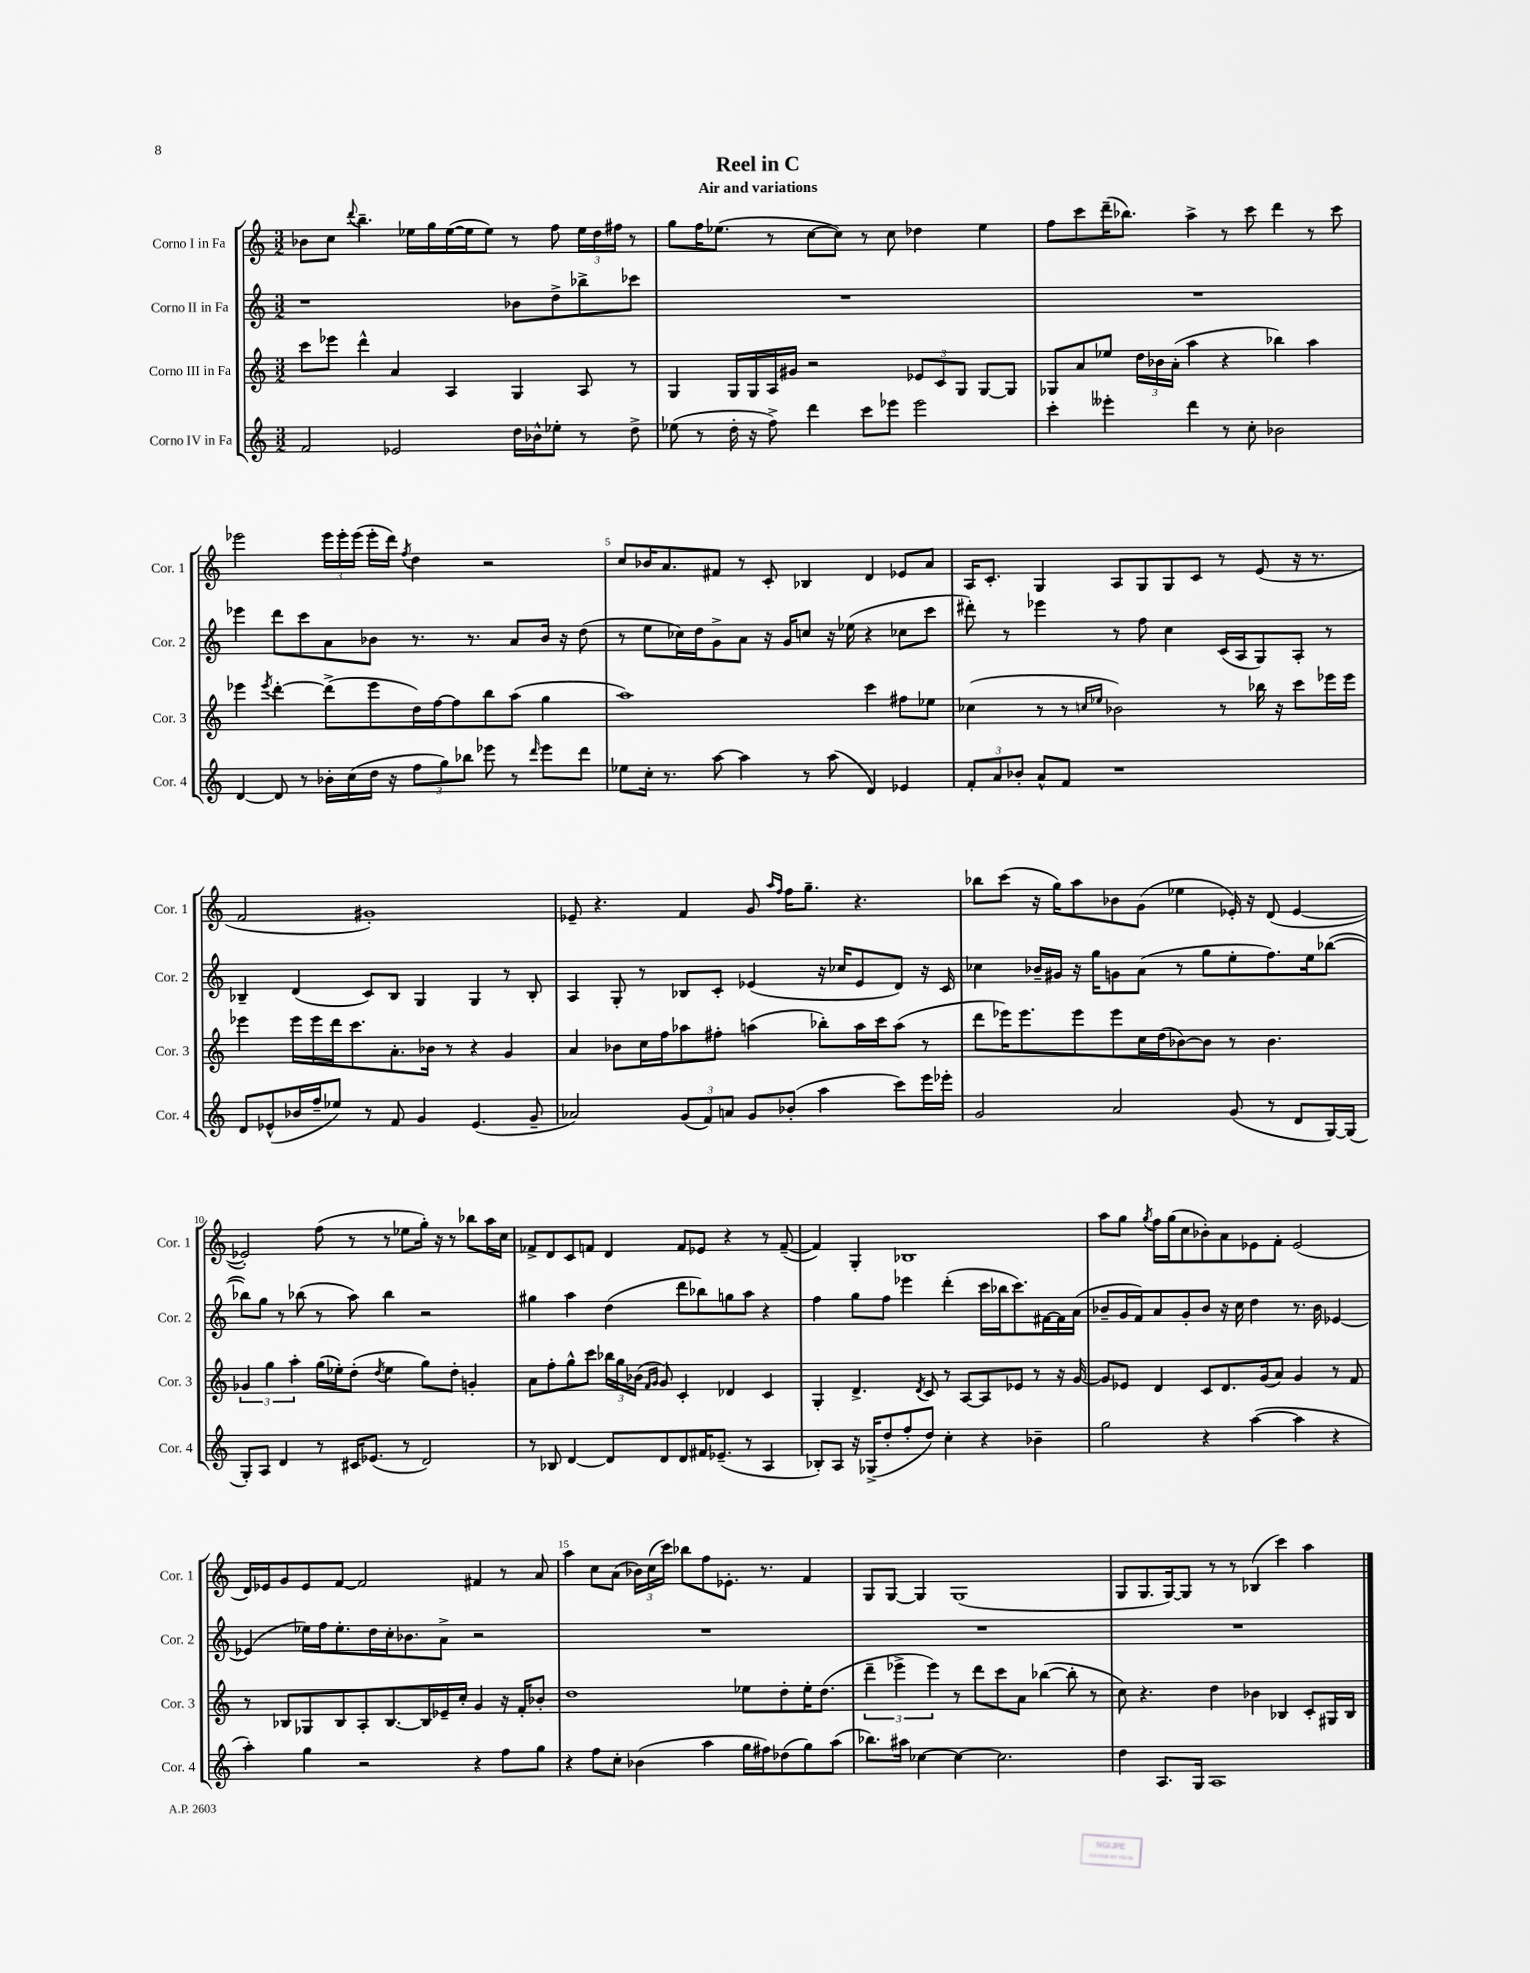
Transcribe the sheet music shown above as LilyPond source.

\header { title = "Reel in C" subtitle = "Air and variations" }
<<
\new StaffGroup <<
\new Staff = "s0" \with { instrumentName = "Corno I in Fa" shortInstrumentName = "Cor. 1" } {
    \clef treble \key c \major \numericTimeSignature \time 3/2
    \autoBeamOff bes'8[ c''8] \appoggiatura { d'''8 } b''4.-- ees''16[ g''16 ees''16~( ees''16 ees''8]) r8 f''8 \tuplet 3/2 { ees''16[ d''16 fis''16] } r8 |
    g''8[ f''16 ees''8.]( r8 c''8[~ c''8]) r8 c''8 des''4 ees''4 |
    f''8[ c'''8 d'''16--( bes''8.]) a''4-> r8 c'''8 d'''4 r8 c'''8 |
    ees'''2 \tuplet 3/2 { ees'''16[ ees'''16-. ees'''16]( } ees'''16[-. d'''16]) \acciaccatura { f''8 } d''4 r2 |
    c''8[ bes'16 a'8. fis'8] r8 c'8-. bes4 d'4 ees'8[ a'8] |
    a16[ c'8.]-. g4 a8[ g8 g8 c'8] r8 e'8( r16 r8. |
    f'2 gis'1-.) |
    ees'8-- r4. f'4 g'8 \grace { a''16[ f''16] } f''16[ g''8.]-- r4. |
    bes''8[ c'''8]( r16 g''16[) a''8 bes'8 g'8]( ees''4 ees'16-.) r16 d'8( ees'4~ |
    ees'2-.) f''8( r8 r8 ees''8[ g''16]-.) r16 r8 bes''8[ a''16 c''16] |
    fes'8[-> d'8 c'8 f'8] d'4 f'8[ ees'8] r4 r8 f'8~--( |
    f'4) g4-. bes1 |
    a''8[ g''8] \acciaccatura { g''8 } f''16[ g''16( c''8 bes'8-.) a'8 ees'8 f'8]-. ees'2( |
    d'16[) ees'16 g'8 ees'8 f'8]~ f'2 fis'4 r8 a'8 |
    a''4 c''8[ a'8]( \tuplet 3/2 { bes'16[) c''16( c'''16]) } bes''8[ f''8 ees'8.]-. r8. f'4 |
    g8[ g8]~ g4 g1( |
    g8[ g8. g16~) g8] r8 r8 bes4( c'''4) a''4 \bar "|." |
}
\new Staff = "s1" \with { instrumentName = "Corno II in Fa" shortInstrumentName = "Cor. 2" } {
    \clef treble \key c \major \numericTimeSignature \time 3/2
    \autoBeamOff r1 bes'8[ d''8-> bes''8-> ces'''8] |
    R1. |
    R1. |
    ees'''4 d'''8[ c'''8 a'8 bes'8] r8. r8. a'8[ bes'16] r16 d''8( |
    r8 e''8[ ces''16) d''16 g'8-> a'8] r16 g'16[ c''8] r16 ees''16( r4 ces''8[ c'''8] |
    dis'''8-.) r8 ees'''4 r8 f''8 c''4 c'16[( a16 g8) a8]-. r8 |
    bes4-- d'4( c'8[) bes8] g4 g4 r8 bes8-. |
    a4 g8-. r8 bes8[ c'8]-. ees'4( r16 ces''16[ ees'8 d'8]) r16 c'16 |
    ces''4 bes'16[-- gis'16] r16 g''16[ g'8 a'8]( r8 g''8[ e''8-. f''8.) e''16 bes''8]~( |
    bes''8[) g''8] r8 bes''8( r8 a''8) bes''4 r2 |
    gis''4 a''4 d''4( d'''8[ bes''8) g''8 a''8] r4 |
    f''4 g''8[ f''8] ees'''4 d'''4-.( c'''16[ bes''16 c'''8.) fis'16~ fis'16 a'16]( |
    bes'8[-- g'16 f'16) a'8 g'8-. bes'8] r16 c''16 d''4 r8. bes'16 ees'4~ |
    ees'4( ees''16[) f''16 ees''8.-. d''16 c''16-. bes'8. a'8]-> r2 |
    R1. |
    R1. |
    R1. \bar "|." |
}
\new Staff = "s2" \with { instrumentName = "Corno III in Fa" shortInstrumentName = "Cor. 3" } {
    \clef treble \key c \major \numericTimeSignature \time 3/2
    \autoBeamOff c'''8[ ees'''8] d'''4-^ a'4 a4 g4 a8 r8 |
    g4 g16[ g16 a16 gis'16] r2 \tuplet 3/2 { ees'8[ c'8 g8] } g8[~ g8] |
    ges8[ a'8 ees''8] \tuplet 3/2 { d''16[ bes'16 a'16]-.( } a''4 r4 bes''4) a''4 |
    ees'''4 \acciaccatura { ees'''8 } d'''4~-. d'''8[->( ees'''8 d''16) f''16~ f''8 b''8 a''8]( g''4 |
    a''1) c'''4 fis''8[ ees''8] |
    ces''4( r8 r8 \grace { c''16[ ees''16] } bes'2) r8 bes''16 r16 c'''8[ ees'''16 ees'''16] |
    ees'''4 ees'''16[ ees'''16 d'''16 c'''8. a'8.-. bes'16] r8 r4 g'4 |
    a'4 bes'8[ c''16 f''16 aes''8 fis''8]-. a''4( bes''8[-.) a''16 c'''16 a''8]( r8 |
    d'''8[ ees'''16) ees'''8. ees'''8 ees'''8 c''16 d''16( bes'8~) bes'8] r8 bes'4. |
    \tuplet 3/2 { ges'4 g''4 a''4-. } g''16[( ees''16-.) d''8]-.( \acciaccatura { d''8 } ees''4 g''8[) d''8]-. g'4-. |
    a'8[ f''8-. g''8-^ c'''8] \tuplet 3/2 { bes''16[ g''16 bes'16]( } \grace { f'16[ g'16] } g'8) c'4-. des'4 c'4 |
    g4-. d'4.-> \acciaccatura { d'8 } c'8 r8 a8[~ a8 ees'8] r8 r16 g'16~ |
    g'8[ ees'8] d'4 c'8[ d'8. g'16( a'8]) g'4 r8 f'8 |
    r8 bes8[ ges8 bes8 a8-. bes8.~ bes16 ees'16-- c''16]-. g'4 r16 f'16[-. bes'8]-. |
    d''1 ees''8[ d''8-. ees''16-. d''8.]( |
    \tuplet 3/2 { d'''4-- ees'''4-> ees'''4) } r8 d'''8[ c'''8 a'8] bes''4~( bes''8-. r8 |
    c''8) r4. d''4 bes'4 bes4 c'8[-. gis16 bes16] \bar "|." |
}
\new Staff = "s3" \with { instrumentName = "Corno IV in Fa" shortInstrumentName = "Cor. 4" } {
    \clef treble \key c \major \numericTimeSignature \time 3/2
    \autoBeamOff f'2 ees'2 d''16[ bes'16-^ ees''8]-. r8 d''8-> |
    ees''8( r8 d''16-. r16 f''8->) d'''4 c'''8[ ees'''8] ees'''2 |
    c'''4-. eeses'''4-. d'''4 r8 c''8-. bes'2 |
    d'4~ d'8 r8 bes'16[-. c''16( d''16] r16 \tuplet 3/2 { f''8[ g''8) bes''8] } ees'''8 r8 \grace { d'''16 } ees'''8[ d'''8] |
    ees''8[ c''16]-. r8. a''8~ a''4 r8 a''8( d'4) ees'4 |
    \tuplet 3/2 { f'8[-. a'8 bes'8]-. } a'8[-^ f'8] r1 |
    d'8[ ees'8-^( bes'16 f''16-- ees''8]) r8 f'8 g'4 ees'4.( g'8-- |
    aes'2) \tuplet 3/2 { g'8[( f'8) a'8] } g'8[ bes'8]-.( a''4 c'''8[) e'''16 ees'''16]-. |
    g'2 a'2 g'8( r8 d'8[ g16~) g16]( |
    g8[-.) a8] d'4 r8 cis'16[ ees'8.]( r8 d'2) |
    r8 bes8 d'4~ d'8[ d'8 d'8 fis'16 ees'8.]--( r8 a4 |
    bes8[-.) a8] r16 ges16[->( d''8-. f''8-. d''8]) c''4-. r4 bes'4-- |
    g''2 r4 a''4~( a''4 r4 |
    a''4-.) g''4 r2 r4 f''8[ g''8] |
    r4 f''8[ c''8]-. bes'4( a''4 g''16[ fis''16) des''8( g''8) a''8]( |
    bes''8.[) ais''16] ces''4~ ces''4~ ces''2. |
    d''4 a8.[ g16] a1 \bar "|." |
}
>>
>>
\layout { \context { \Score \override BarNumber.break-visibility = ##(#f #t #t) barNumberVisibility = #(every-nth-bar-number-visible 5) } }
